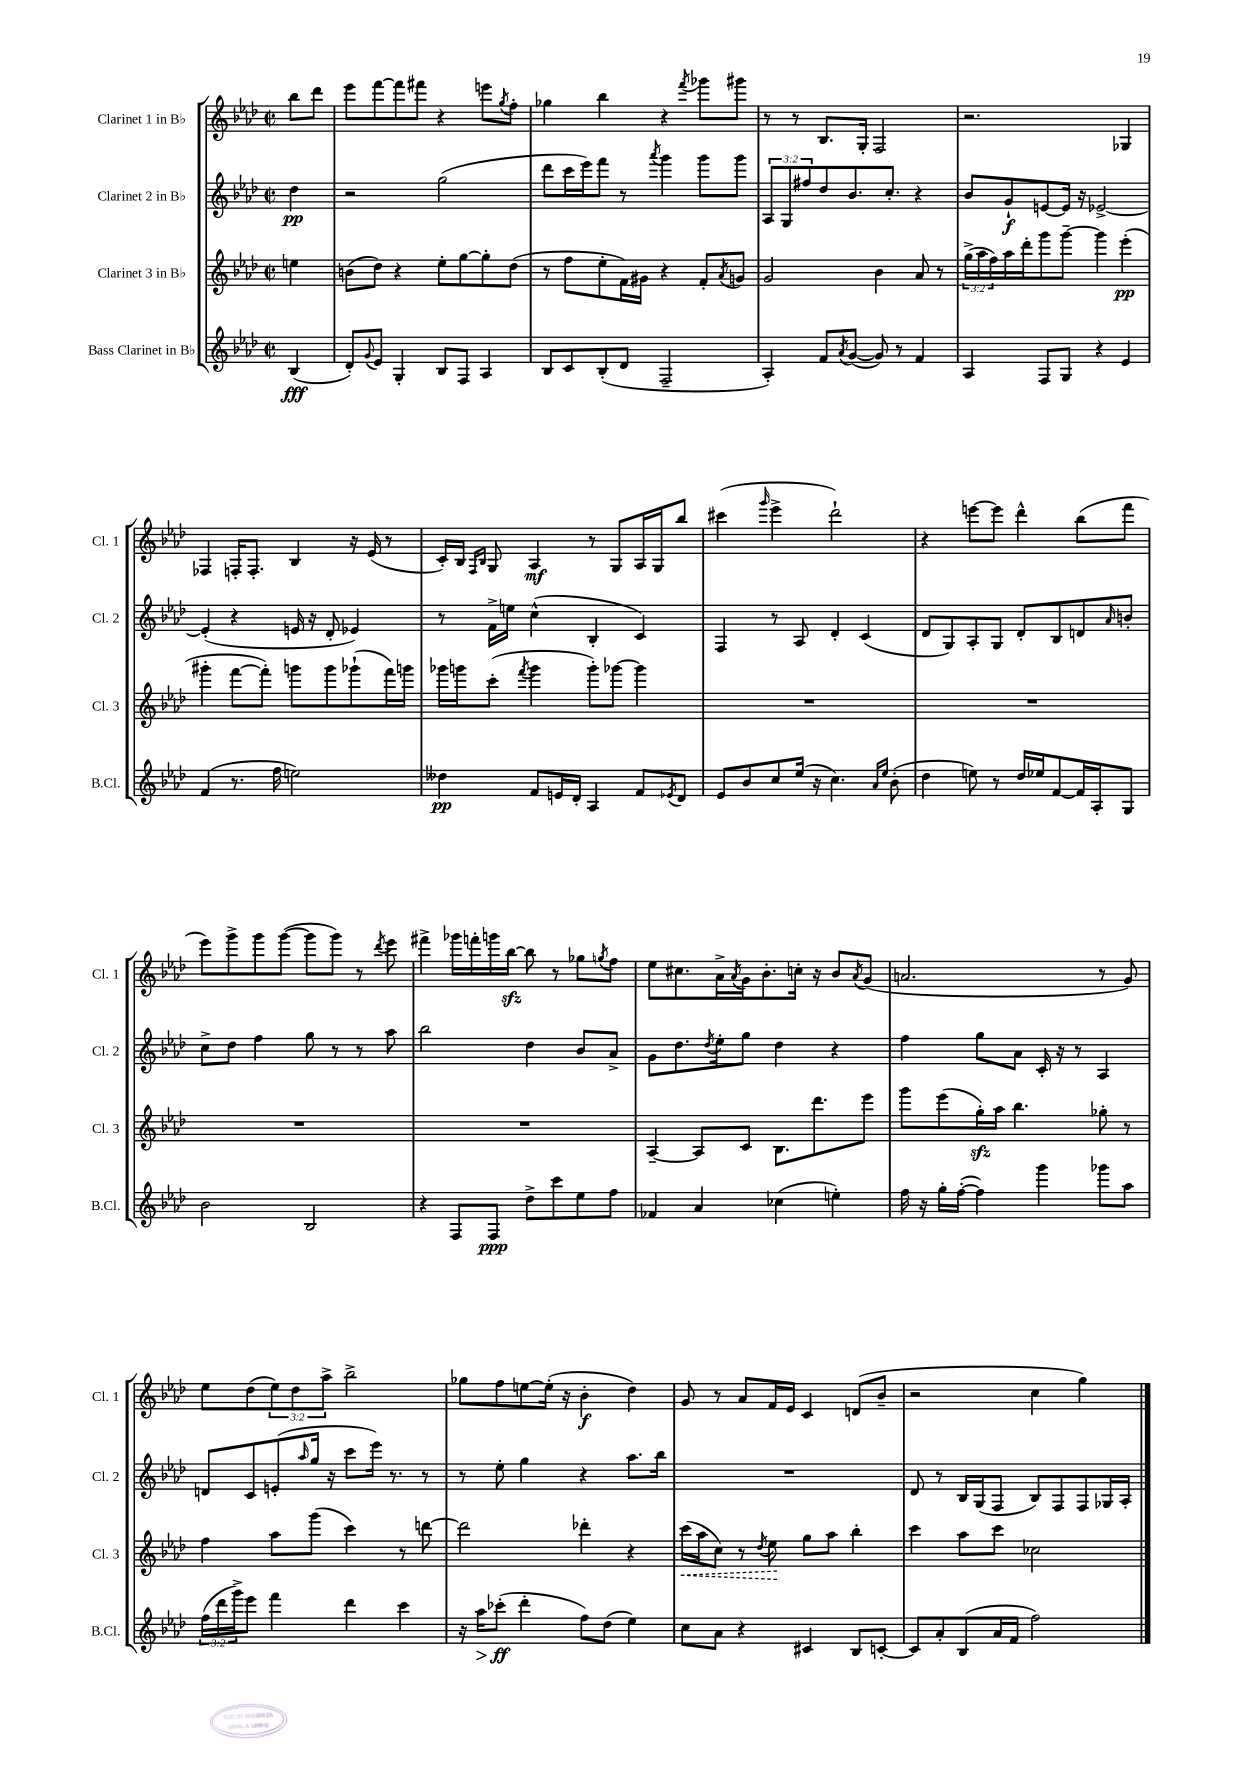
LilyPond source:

<<
\new StaffGroup <<
\new Staff = "s0" \with { instrumentName = "Clarinet 1 in Bb" shortInstrumentName = "Cl. 1" } {
    \clef treble \key aes \major \defaultTimeSignature \time 2/2 \override Staff.TupletNumber.text = #tuplet-number::calc-fraction-text \partial 4
    bes''8 des'''8 |
    ees'''8 f'''8~ f'''8 fis'''8 r4 e'''8 \acciaccatura { g''8 } f''8-. |
    ges''4 bes''4 r4 \acciaccatura { f'''8 } ges'''8 gis'''8 |
    r8 r8 bes8. g16-. f2 |
    r2. ges4 |
    fes4 f16-. f8.-. bes4 r16 ees'16( r8 |
    c'16-.) bes16 \grace { f16 bes16 } g8 aes4\mf r8 g8 aes16 g16 bes''8 |
    cis'''4( \grace { g'''16 } ees'''4-> des'''2-!) |
    r4 e'''8~ e'''8 des'''4-^ bes''8( f'''8 |
    ees'''8) g'''8-> g'''8 g'''8~( g'''8 g'''8) r8 \acciaccatura { des'''8 } ees'''8 |
    fis'''4-> ges'''16 f'''16-. g'''16 bes''16~\sfz bes''8 r8 ges''8 \acciaccatura { g''8 } f''8 |
    ees''8 cis''8. aes'16-> \acciaccatura { aes'8 } g'16 bes'8.-. c''16-. r16 bes'8 \acciaccatura { aes'8 } g'8( |
    a'2. r8 g'8) |
    ees''8 des''8( \tuplet 3/2 { ees''8) des''8 aes''8-> } bes''2-> |
    ges''8 f''8 e''8~ e''16-.( r16 bes'4-.\f des''4) |
    g'8 r8 aes'8 f'16 ees'16 c'4 d'8( bes'8-- |
    r2 c''4 g''4) \bar "|." |
}
\new Staff = "s1" \with { instrumentName = "Clarinet 2 in Bb" shortInstrumentName = "Cl. 2" } {
    \clef treble \key aes \major \defaultTimeSignature \time 2/2 \override Staff.TupletNumber.text = #tuplet-number::calc-fraction-text \partial 4
    des''4\pp |
    r2 g''2( |
    des'''8 c'''16 ees'''16) f'''8 r8 \acciaccatura { aes'''8 } g'''4 g'''8 g'''8 |
    \tuplet 3/2 { aes8 g8 fis''8 } des''8 bes'8. c''8.-. r4 |
    bes'8 g'8-!\f e'8~ e'16 r16 ees'2~-> |
    ees'4-.( r4 e'16 r16 des'8-. ees'4) |
    r8 f'16-> e''16 c''4-^( bes4-. c'4) |
    f4 r8 aes8 des'4-. c'4( |
    des'8 g8) aes8-. g8 des'8-. bes8 d'8 \grace { aes'16 } b'8-. |
    c''8-> des''8 f''4 g''8 r8 r8 aes''8 |
    bes''2 des''4 bes'8 aes'8-> |
    g'8 des''8. \acciaccatura { des''8 } ees''16-. g''8 des''4 r4 |
    f''4 g''8 aes'8 c'16-. r16 r8 aes4 |
    d'8 c'8 e'8-.( \grace { aes''16 } g''16 r16 c'''8 ees'''16) r8. r8 |
    r8 ees''8-. g''4 r4 aes''8. bes''16 |
    R1 |
    des'8 r8 bes16 g16( f8 bes8) f8 f8 ges16 aes16-. \bar "|." |
}
\new Staff = "s2" \with { instrumentName = "Clarinet 3 in Bb" shortInstrumentName = "Cl. 3" } {
    \clef treble \key aes \major \defaultTimeSignature \time 2/2 \override Staff.TupletNumber.text = #tuplet-number::calc-fraction-text \partial 4
    e''4 |
    b'8( des''8) r4 ees''8-. g''8~ g''8-. des''8( |
    r8 f''8 ees''8-. f'16) gis'16 r4 f'8-. \acciaccatura { aes'8 } g'8 |
    g'2 bes'4 aes'8 r8 |
    \tuplet 3/2 { g''16->( aes''16 f''16) } aes''16 des'''16-. g'''8 g'''8~-- g'''4 ees'''4-.\pp( |
    gis'''4-. f'''8~ f'''8-.) g'''8 g'''8 ges'''8-!( f'''16) g'''16 |
    ges'''16 g'''16 c'''8-.( \acciaccatura { f'''8 } g'''4 g'''8-.) ges'''8~ ges'''4 |
    R1 |
    R1 |
    R1 |
    R1 |
    aes4~-- aes8 c'8 bes8. des'''8. ees'''8 |
    g'''8 ees'''8( g''16-.\sfz) aes''16 bes''4. ges''8-. r8 |
    f''4 aes''8 g'''8( c'''4) r8 d'''8~ |
    d'''2 des'''4-. r4 |
    \once \override Hairpin.style = #'dashed-line c'''16\<( aes''16 c''8) r8 \acciaccatura { des''8 } ees''8\! g''8 aes''8 bes''4-. |
    c'''4 aes''8 c'''8 ces''2 \bar "|." |
}
\new Staff = "s3" \with { instrumentName = "Bass Clarinet in Bb" shortInstrumentName = "B.Cl." } {
    \clef treble \key aes \major \defaultTimeSignature \time 2/2 \override Staff.TupletNumber.text = #tuplet-number::calc-fraction-text \partial 4
    bes4\fff( |
    des'8-.) \appoggiatura { g'8 } ees'8 g4-. bes8 f8 aes4 |
    bes8 c'8 bes8-.( des'8 f2-- |
    aes4-.) f'8 \acciaccatura { aes'8 } g'8~( g'8) r8 f'4 |
    aes4 f8 g8 r4 ees'4 |
    f'4( r8. f''16 e''2) |
    deses''4\pp f'8 e'16 des'16-. aes4 f'8 \acciaccatura { ees'8 } des'8 |
    ees'8 bes'8 c''8 ees''16( r16 c''4.) \grace { aes'16 ees''16 } bes'8-.( |
    des''4 e''8) r8 des''16 ees''16 f'8~ f'16 aes16-. g8 |
    bes'2 bes2 |
    r4 f8 f8\ppp des''8-> c'''8 ees''8 f''8 |
    fes'4 aes'4 ces''4( e''4-.) |
    f''16 r16 g''16-. f''16~-.( f''4) g'''4 ges'''8 aes''8 |
    \tuplet 3/2 { f''16( des'''16 g'''16->) } ees'''8 f'''4 des'''4 c'''4 |
    r16 aes''16\> ces'''8-.\ff\!( des'''4-. f''8) des''8( ees''4) |
    c''8 aes'8 r4 cis'4 bes8 c'8~-. |
    c'8 aes'8-. bes8( aes'16 f'16 f''2) \bar "|." |
}
>>
>>
\layout { \context { \Score \remove "Bar_number_engraver" } }
